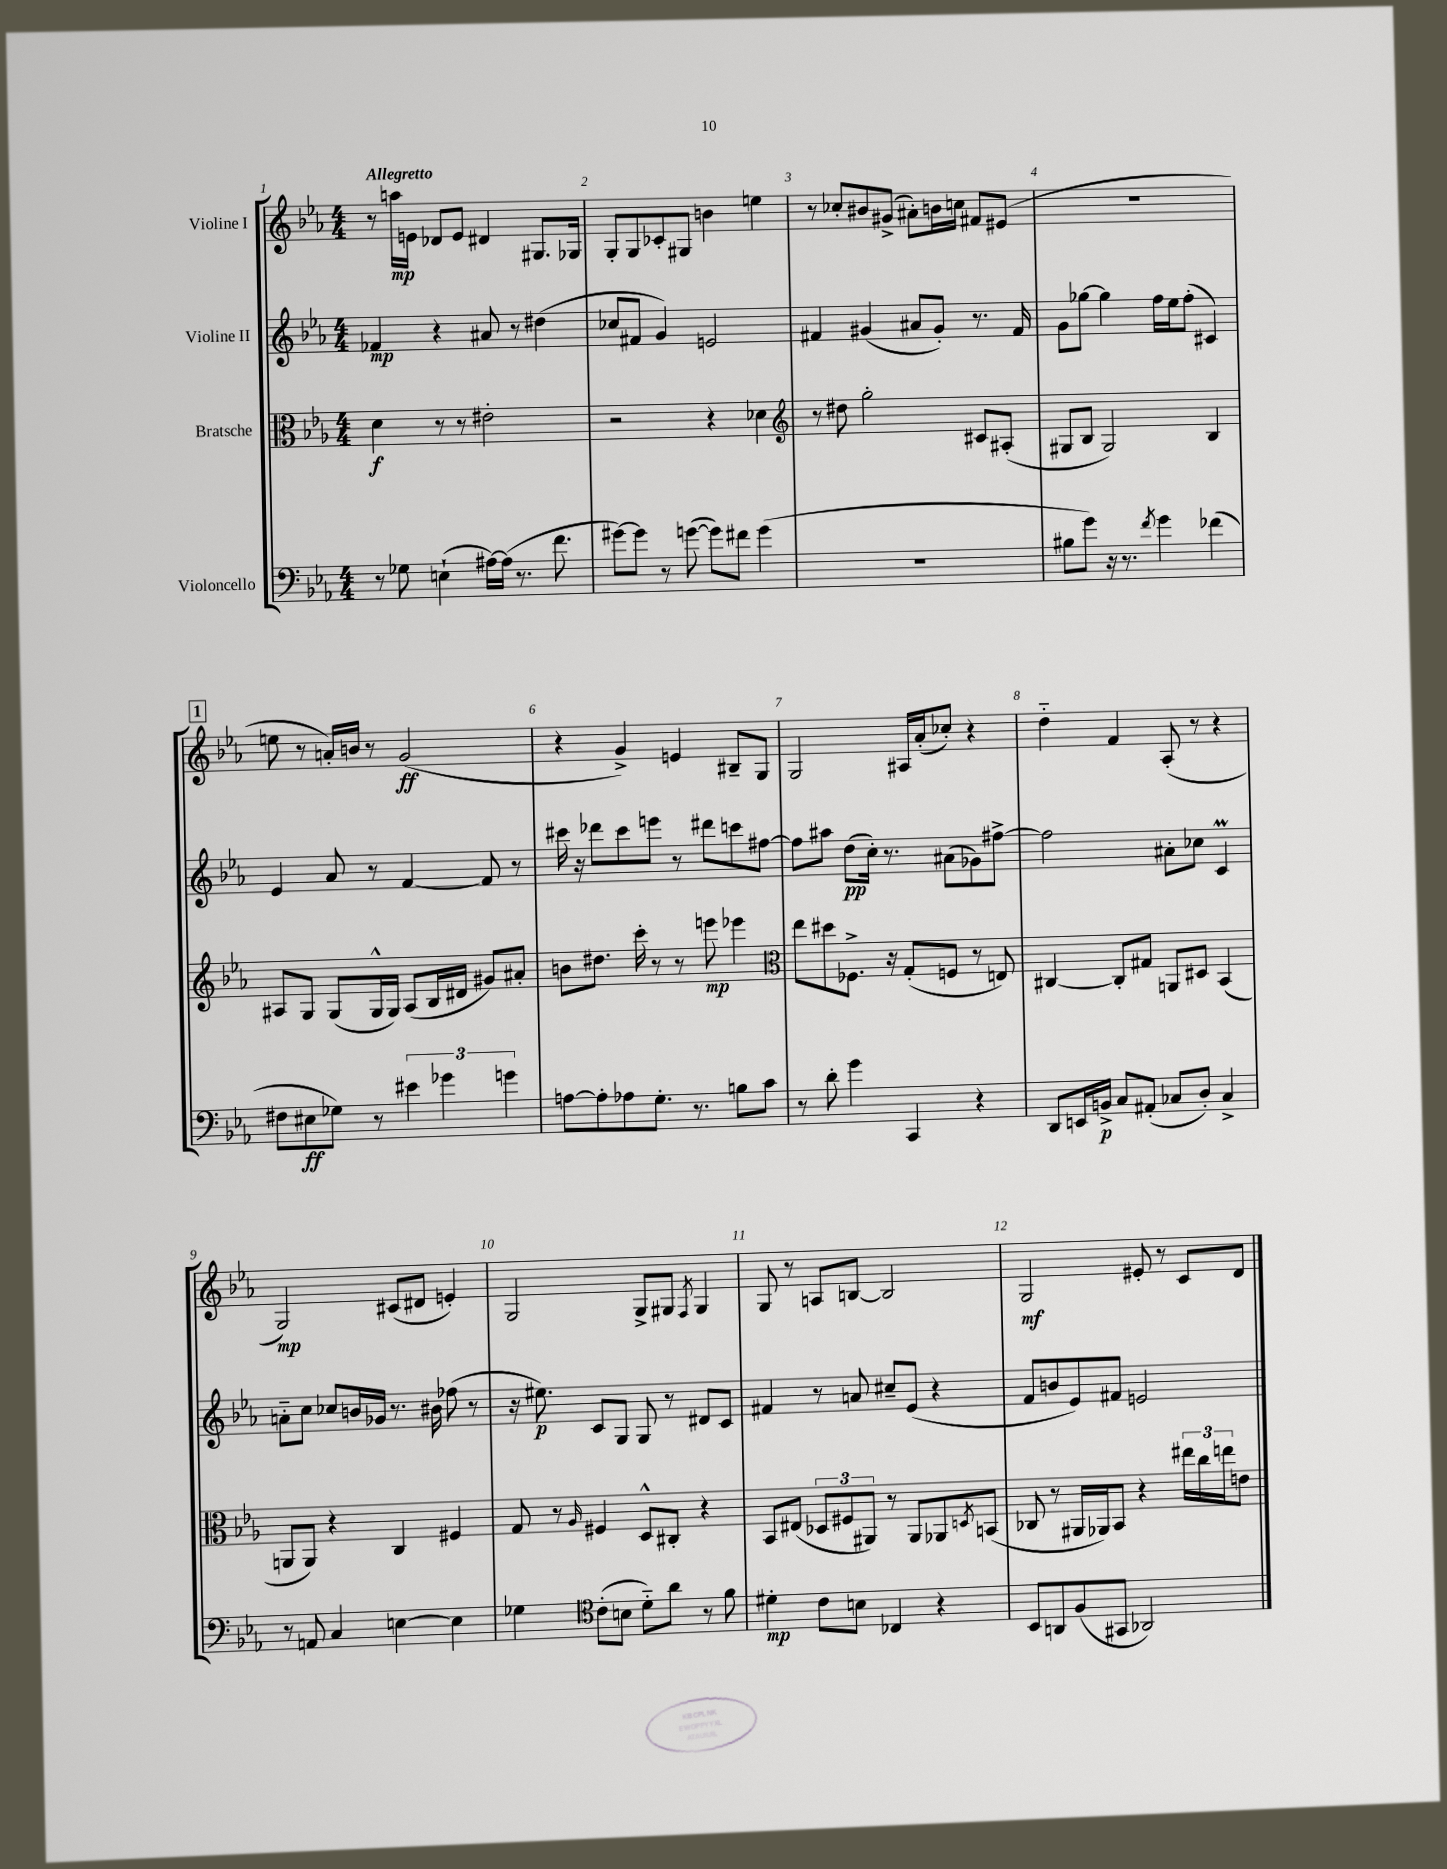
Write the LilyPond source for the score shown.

<<
\new StaffGroup <<
\new Staff = "s0" \with { instrumentName = "Violine I" } {
    \clef treble \key ees \major \numericTimeSignature \time 4/4 \tempo "Allegretto"
    r8 a''16\mp e'16 des'8 e'8 dis'4 gis8. ges16 |
    g8-. g8 ces'8-. gis8 b'4 e''4 |
    r8 ces''8-. bis'8 gis'8->( ais'8-.) b'16 c''16 fis'8 eis'8( |
    R1 |
    \mark \markup { \box "1" } e''8 r8 a'16-.) b'16 r8 g'2\ff( |
    r4 g'4->) e'4 bis8-- g8 |
    g2 ais16 aes'16-.( ces''8-.) r4 |
    d''4-_ f'4 aes8-.( r8 r4 |
    g2\mp) cis'8( dis'8 e'4-.) |
    g2 g8-> gis8 \acciaccatura { f8 } gis4 |
    g8 r8 a8 b8~ b2 |
    g2\mf eis'8-. r8 c'8 d'8 \bar "|." |
}
\new Staff = "s1" \with { instrumentName = "Violine II" } {
    \clef treble \key ees \major \numericTimeSignature \time 4/4
    fes'4\mp r4 ais'8 r8 dis''4( |
    ces''8 fis'8 g'4) e'2 |
    fis'4 gis'4( ais'8 gis'8-.) r8. fis'16 |
    g'8 ges''8~ ges''4 f''16 ees''16 f''8-.( cis'4) |
    \mark \markup { \box "1" } ees'4 aes'8 r8 f'4~ f'8 r8 |
    cis'''16 r16 des'''8 cis'''8 e'''8 r8 dis'''8 c'''8 fis''8~ |
    fis''8 ais''8 d''8\pp( c''16-.) r8. ais'8( ges'8) fis''8~-> |
    fis''2 ais'8-. ces''8 c'4\prall |
    a'8-_ c''8 ces''8 b'16 ges'16 r8. bis'16 fes''8( r8 |
    r16 eis''8.\p) c'8 g8 g8 r8 dis'8 c'8 |
    fis'4 r8 a'8 cis''8-- ees'8( r4 |
    f'8 b'8 ees'8) fis'8 e'2 \bar "|." |
}
\new Staff = "s2" \with { instrumentName = "Bratsche" } {
    \clef alto \key ees \major \numericTimeSignature \time 4/4
    d'4\f r8 r8 eis'2-. |
    r2 r4 des'4 |
    \clef treble r8 dis''8 g''2-. cis'8 ais8-.( |
    gis8 bes8 gis2) bes4 |
    \mark \markup { \box "1" } ais8 g8 g8( g16-^ g16) ais8( bes16 dis'16 gis'8) ais'8-. |
    b'8 dis''8. c'''16-. r8 r8 e'''8\mp ees'''4 |
    \clef alto ees''8 dis''8 fes8.-> r16 g8-.( f8 r8 e8) |
    cis4~ cis8-. gis8 a,8 dis8 bes,4( |
    a,8 a,8) r4 c4 fis4 |
    g8 r8 \grace { aes16 } fis4 d8-^ cis8-. r4 |
    bes,8 eis8( \tuplet 3/2 { des8 fis8 ais,8) } r8 ais,8 aes,8 \acciaccatura { d8 } b,8( |
    ces8 r8 ais,16 aes,16) bes,8 r4 \tuplet 3/2 { eis''16 c''16 e''16 } e'8 \bar "|." |
}
\new Staff = "s3" \with { instrumentName = "Violoncello" } {
    \clef bass \key ees \major \numericTimeSignature \time 4/4
    r8 ges8 e4-!( ais16~) ais16( r8. f'8. |
    gis'8~) gis'8 r8 g'8~( g'8) fis'8 g'4( |
    R1 |
    bis8 g'8) r16 r8. \acciaccatura { f'8 } g'4 fes'4( |
    \mark \markup { \box "1" } fis8 eis8\ff ges8) r8 \tuplet 3/2 { eis'4 ges'4 g'4 } |
    a8~ a8-. aes8 g8.-. r8. b8 c'8 |
    r8 d'8-. g'4 c,4 r4 |
    d,8 e,16 b,16->\p c8 ais,8-.( ces8 d8-.) ces4-> |
    r8 a,8 c4 e4~ e4 |
    ges4 \clef tenor c'8-.( b8 d'8-_) aes'8 r8 f'8 |
    dis'4-.\mp c'8 b8 ces4 r4 |
    bes,8 a,8 f8( gis,8 aes,2) \bar "|." |
}
>>
>>
\layout { \context { \Score \override BarNumber.break-visibility = ##(#f #t #t) barNumberVisibility = #all-bar-numbers-visible } }
